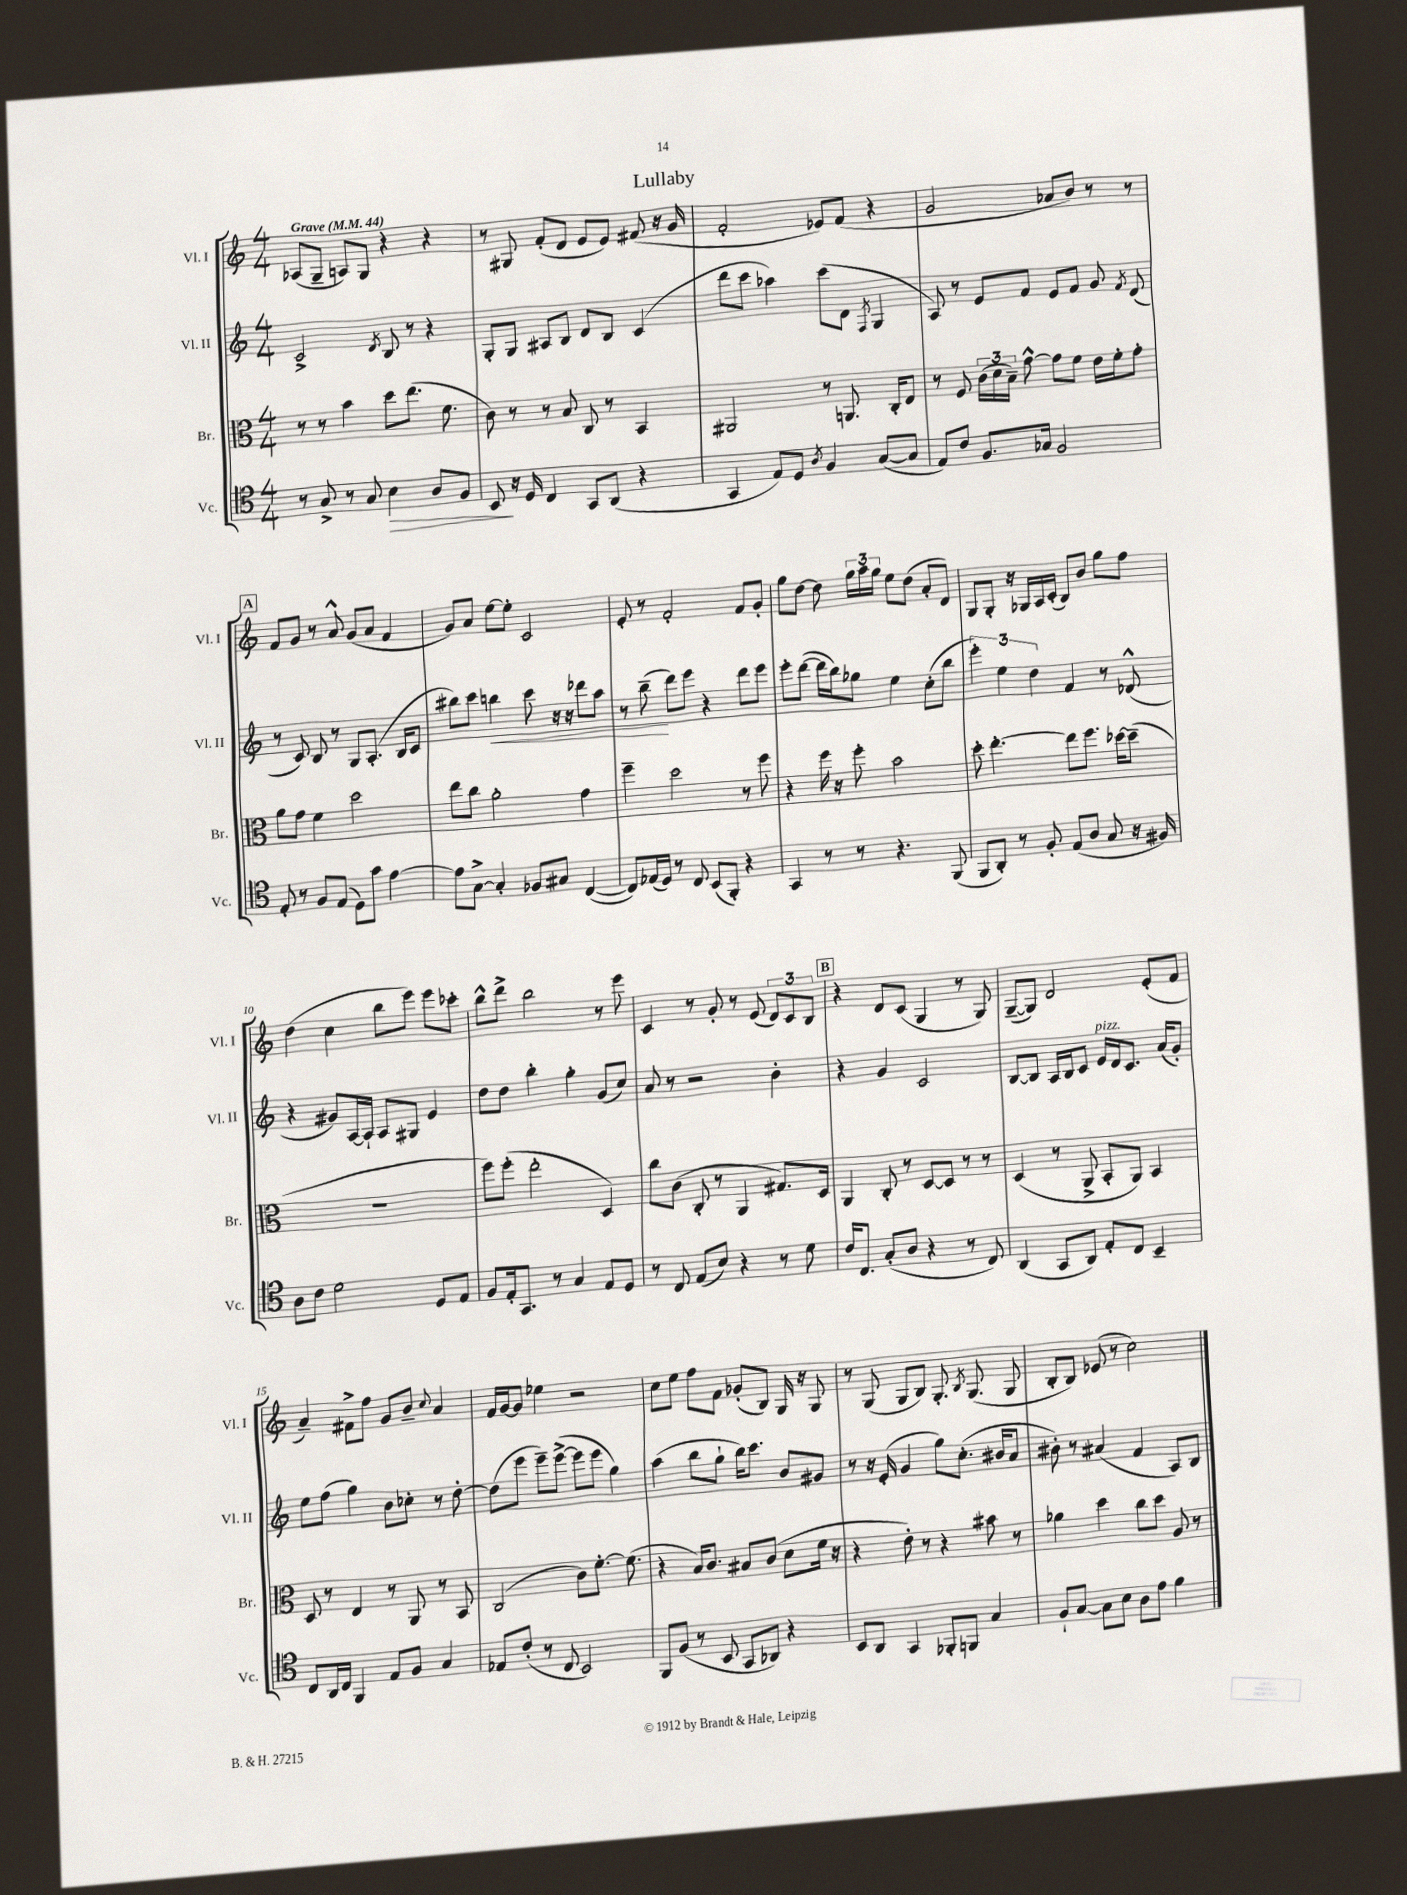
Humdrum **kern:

**kern	**kern	**kern	**kern
*staff4	*staff3	*staff2	*staff1
*clefC4	*clefC3	*clefG2	*clefG2
*k[]	*k[]	*k[]	*k[]
*M4/4	*M4/4	*M4/4	*M4/4
*MM44	*MM44	*MM44	*MM44
8r	8r	2c^/	(8A-/L
8G^/	8r	.	8G~/J
8r	4b\	.	8A/L)
8G/	.	.	8G/J
.	.	8qd/	.
4B\	8dd\L	8B/	4r
.	(8.ee\J	8r	.
8A/L	.	4r	4r
.	8.f\	.	.
8F/J	.	.	.
=	=	=	=
8BB/	8c\)	8G'/L	8r
16r	8r	8G/J	8G#/
16D/	.	.	.
4C/	8r	8A#/L	(8f'/L
.	8B/	8B/J	8d/J
8GG/L	8C/	8d/L	8e/L
(8AA/J	8r	8B/J	8e/J)
4r	4BB/	(4c/	(8f#/
.	.	.	16r
.	.	.	16g/
=	=	=	=
4GG/	2AA#/	8ddd\L	2f'/
.	.	8ccc\J	.
8E/L)	.	4aa-\)	.
8D/J	.	.	.
8qA/	.	.	.
4F/	8r	(8ccc\L	8e-/L)
.	8.AA/	8d\J	(8f/J
.	.	8qF/	.
([8G/L	.	4G/	4r
.	16C'/LK	.	.
8G/]J	8E/J	.	.
=	=	=	=
8E/L)	8r	8A/)	2g/
8c/J	8F/	8r	.
8.F/L	(24c\LL	8e/L	.
.	24d\	.	.
.	24B~\JJ)	.	.
.	[8g^^\	8f/J	.
16G-/Jk	.	.	.
2F/	8g\]L	8e/L	8a-/L
.	8f\J	8f/J	8b/J)
.	16e\LL	8g/	8r
.	16f'\J	.	.
.	.	8qf/	.
.	8g'\J	(8d/	8r
=	=	=	=
8E'/	8a\L	8r	8f/L
8r	8g\J	8c/)	8g/J
8F/L	4f\	8B/	8r
(8E/J	.	8r	8a^^/
8D\L)	2dd\	8G/L	(8g/L
8g\J	.	(8.A'/J	8a/J
[4e\	.	.	4f/
.	.	16B/LK	.
.	.	8c/J	.
=	=	=	=
8e\]L	8ee\L	8bb#\L)	8g/L)
[8G^\J	8cc\J	8ccc\J	8a/J
4G'/]	2a'\	4bb\	[8ee\L
.	.	.	8ee'\]J
8F-/L	.	8ccc\	2c/
8G#/J	.	16r	.
.	.	16r	.
([4C/	4g\	8ddd-\L	.
.	.	8aa\J	.
=	=	=	=
8C/]L)	4ff~\	8r	8e'/
(16E-/L	.	(8bb~\	8r
16D/JJ)	.	.	.
8r	2dd\	8ddd\L)	2f'/
8C/	.	8eee\J	.
(8BB/L	.	4r	.
8FF'/J)	.	.	.
4r	8r	8ddd\L	8f/L
.	8ff\	8eee\J	8g'/J
=	=	=	=
4GG/	4r	8eee'\L	8gg\L
.	.	([8ddd\J	[8dd\J
8r	16ff\	16ddd\]LL	8dd\]
.	16r	16bb\J)	.
8r	8ff'\	8gg-\J	24gg\LL
.	.	.	24aa\
.	.	.	24gg\JJ
4.r	2b\	4ee\	8ee\L
.	.	.	(8dd\J
.	.	(8cc'\L	8a'/L
(8FF/	.	8bb\J	8d/J)
=	=	=	=
8FF/L	8dd'\	6eee'\)	8G/L
8AA'/J)	[4.ee'\	.	8G'/J
.	.	6ee\	.
8r	.	.	16r
.	.	.	16G-/LL
.	.	6dd\	.
8F'/	.	.	16A/
.	.	.	(16c'/JJ
(8E/L	8ee\]L	4f/	8B/L)
8A/J	8.ff\J	.	8b/J
8G/	.	8r	8gg\L
.	[16dd-\LK	.	.
16r	(8dd-~\]J	(8d-^^/	8ff\J
16F#/)	.	.	.
=	=	=	=
8A\L	1r	4r	(4dd\
8c\J	.	.	.
2d\	.	8g#/L)	4cc\
.	.	[16A/L	.
.	.	16A`/]JJ	.
.	.	8A/L	8bb\L
.	.	8G#/J	8eee\J)
8D/L	.	4e/	8eee\L
8E/J	.	.	8ccc-'\J
=	=	=	=
8F/L	8ff\L)	8dd\L	8bb^^\L
16E'/k	(8ff'\J	8dd\J	8ddd^\J
8.GG/J	.	.	.
.	2ee'\	4bb'\	2bb\
8r	.	.	.
4G/	.	4gg'\	.
8E/L	4D/)	(8g/L	8r
8D/J	.	8cc/J)	8eee\
=	=	=	=
8r	8cc\L	8a/	4c/
8C/	(8c\J	8r	.
(8E/L	8C'/	2r	8r
8B/J)	8r	.	8g'/
4r	4AA/	.	8r
.	.	.	(8e/
8r	8.G#/L)	4b'\	12d/L)
.	.	.	12c/
8d\	.	.	.
.	.	.	12B/J
.	16D/Jk	.	.
=	=	=	=
16c/LK	4AA/	4r	4r
8.C/J	.	.	.
(8G'/L	8C'/	4g/	8d/L
8A/J	8r	.	(8c/J
4r	[8D/L	2c/	4G/
.	8D/]J	.	.
8r	8r	.	8r
8C/)	8r	.	8G/)
=	=	=	=
(4AA/	(4D/	[8B/L	([8G~/L
.	.	8B/]J	8G/]J)
8GG/L	8r	16A/LL	2d/
.	.	16B/J	.
8AA/J)	8AA^/	8c/J	.
8E'/L	8BB'/L	16e/LL	.
.	.	16d/J	.
8C/J	8AA/J)	8.c/J	.
4BB~/	4BB/	.	(8e'/L
.	.	(16a/LK	.
.	.	8g'/J)	8f/J
=	=	=	=
8C/L	8D/	8ee\L	4a~/)
16AA/L	8r	(8ff\J	.
16C/JJ	.	.	.
4FF/	4E/	4gg\)	8f#^\L
.	.	.	8ff\J
8E/L	8r	8b\L	8g/L
8F/J	8AA/	8cc-'\J	8b~/J
.	.	.	8qqcc/
4G/	8r	8r	4a/
.	8BB/	[8dd'\	.
=	=	=	=
8E-/L	(2C/	(8dd\]L	16f/LL
.	.	.	[16g/J
(8c'/J	.	8eee\J	8g/]J
8r	.	8eee~\L)	4ee-\
8C/	.	([8eee^\J	.
2BB/)	8c\L)	8eee\]L	2r
.	[8.f'\J	8eee\J	.
.	.	4gg\)	.
.	(8.f\]	.	.
=	=	=	=
8FF/L	4r	(4aa\	8cc\L
(8F/J	.	.	8ee\J
8r	16B/LK)	8bb\L	8ff\L
.	8.c/J	.	.
8BB/	.	8gg`\J	8f\J
8GG/L	8B#/L	16bb\LK)	(8g-'/L
.	.	8.ccc\J	.
8AA-/J)	(8c/J	.	8B/J)
4r	8d\L	8b/L	16G/
.	.	.	16r
.	16f\Jk	8g#/J	8G/
.	16r	.	.
=	=	=	=
8BB/L	4r	8r	8r
8AA/J	.	16r	(8G/
.	.	(16e'/	.
4GG/	8e'\)	4g/	8G/L
.	8r	.	8B/J)
8FF-'/L	4r	8gg\L)	8.G'/
8FF/J	.	(8.cc'\J	.
.	.	.	8qB/
.	.	.	(8.G/
4G/	8b#\	.	.
.	.	16b#/LK	.
.	8r	8a/J	8G/
=	=	=	=
8F`/L	4a-\	8b#'\)	8B'/L
[8G/J	.	8r	8B/J)
8G\]L	4dd\	(4a#/	(8e-/
8B\J	.	.	8r
8A\L	8cc\L	4f/	2cc\)
8e\J	8dd\J	.	.
4f\	8A/	8A/L)	.
.	8r	8B/J	.
==	==	==	==
*-	*-	*-	*-
